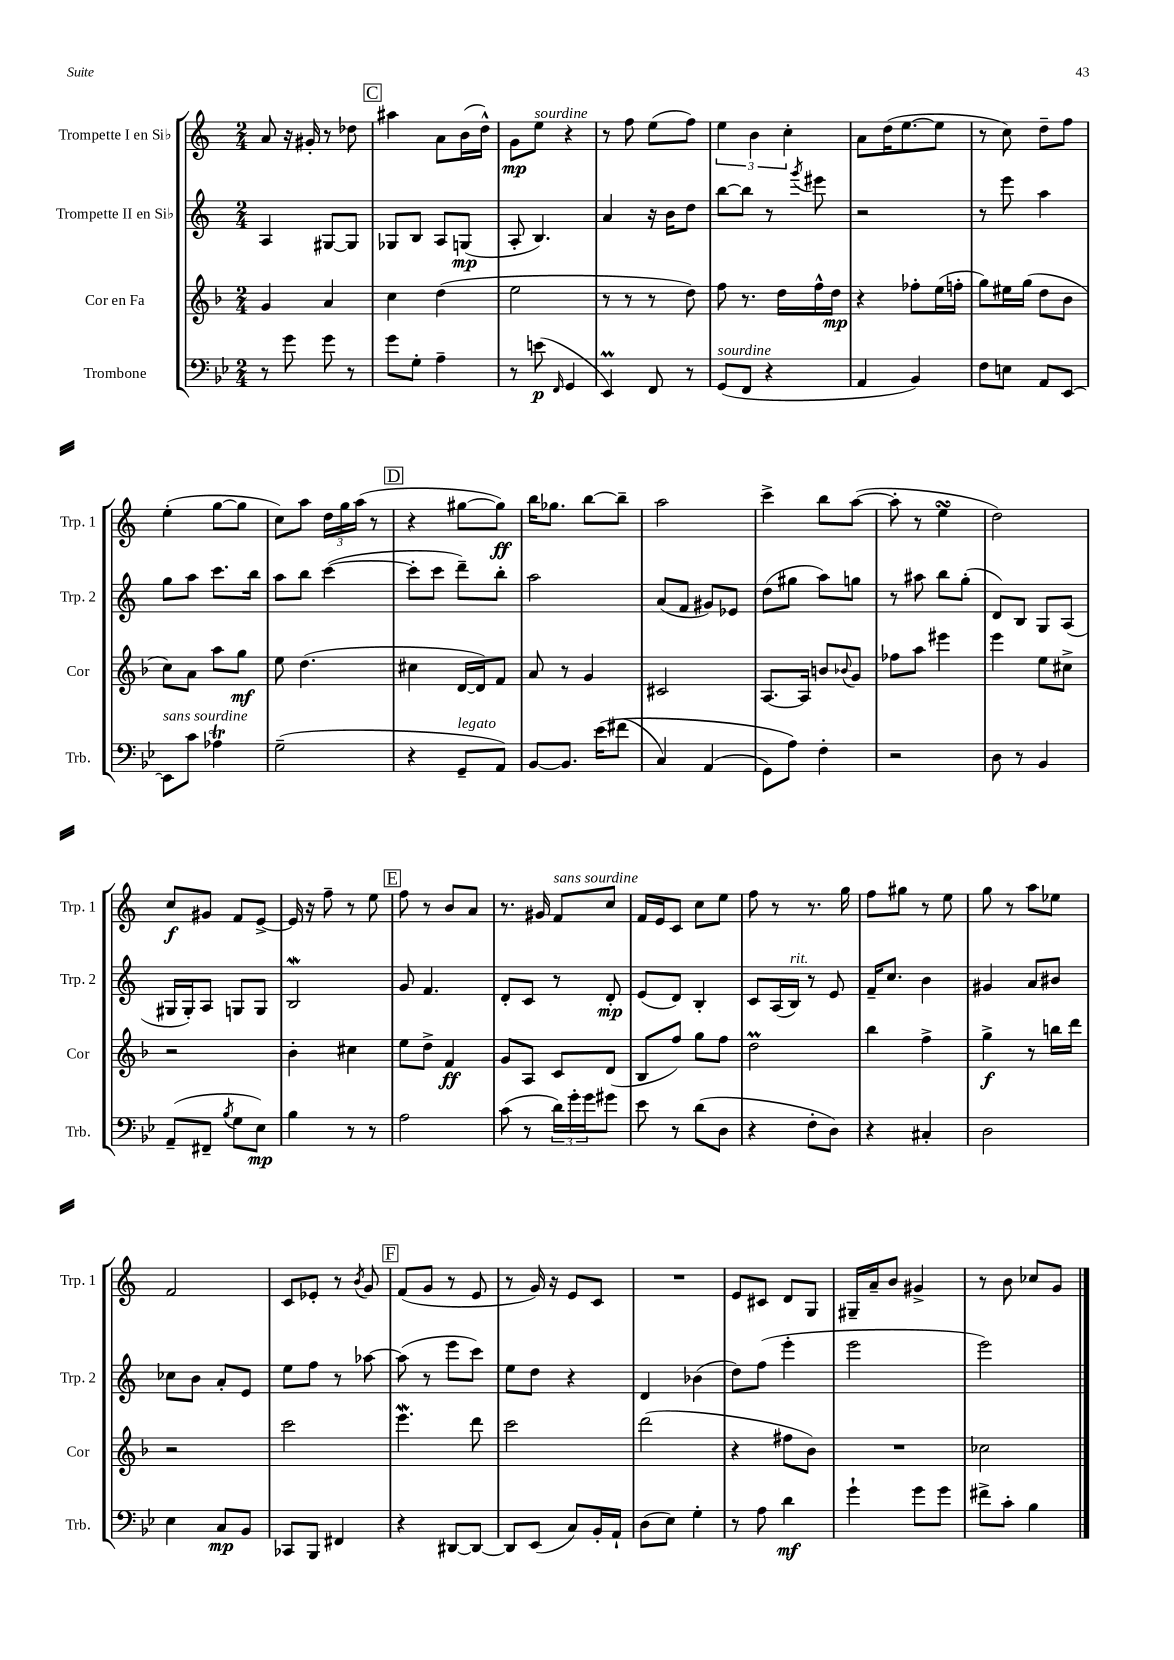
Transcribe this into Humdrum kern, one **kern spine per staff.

**kern	**dynam	**kern	**dynam	**kern	**dynam	**kern	**dynam
*part4	*part4	*part3	*part3	*part2	*part2	*part1	*part1
*staff4	*staff4	*staff3	*staff3	*staff2	*staff2	*staff1	*staff1
*I"Trombone	*	*I"Cor en Fa	*	*I"Trompette II en Si♭	*	*I"Trompette I en Si♭	*
*I'Trb.	*	*I'Cor	*	*I'Trp. 2	*	*I'Trp. 1	*
*clefF4	*	*clefG2	*	*clefG2	*	*clefG2	*
*k[b-e-]	*	*k[b-]	*	*k[]	*	*k[]	*
*M2/4	*	*M2/4	*	*M2/4	*	*M2/4	*
=19	=19	=19	=19	=19	=19	=19	=19
8r	.	4g/	.	4A/	.	8a/	.
8g\	.	.	.	.	.	16r	.
.	.	.	.	.	.	16g#X'/	.
8g\	.	4a/	.	[8G#X/L	.	8r	.
8r	.	.	.	8G#/J]	.	8dd-X\	.
!!LO:REH:place=s1:t=C
=20	=20	=20	=20	=20	=20	=20	=20
8g\L	.	4cc\	.	8G-X/L	.	4aa#X\	.
8G'\J	.	.	.	8B/J	.	.	.
4A~\	.	(4dd\	.	8A/L	.	8a\L	.
.	.	.	.	(8Gn/J	mp	(16b\L	.
.	.	.	.	.	.	16dd^^\JJ)	.
=21	=21	=21	=21	=21	=21	=21	=21
8r	.	2ee\	.	8A'/	.	8g\L	mp
!	!	!	!	!	!	!LO:TX:a:i:t=sourdine	!
(8en\	p	.	.	4.B/)	.	8ee\J	.
16qqFF/	.	.	.	.	.	.	.
4GG/	.	.	.	.	.	4r	.
=22	=22	=22	=22	=22	=22	=22	=22
4EE-M/)	.	8r	.	4a/	.	8r	.
.	.	8r	.	.	.	8ff\	.
8FF/	.	8r	.	16r	.	(8ee\L	.
.	.	.	.	16b\KL	.	.	.
8r	.	8dd\)	.	8dd\J	.	8ff\J)	.
=23	=23	=23	=23	=23	=23	=23	=23
!LO:TX:a:i:t=sourdine	!	!	!	!	!	!	!
(8GG/L	.	8ff\	.	[8bb\L	.	6ee\	.
8FF/J	.	8.r	.	8bb\J]	.	.	.
.	.	.	.	.	.	6b\	.
4r	.	.	.	8r	.	.	.
.	.	16dd\LL	.	.	.	.	.
.	.	.	.	.	.	6cc'\	.
.	.	.	.	8qggg/	.	.	.
.	.	16ff^^\	.	8eee#X\	.	.	.
.	.	16dd\JJ	mp	.	.	.	.
=24	=24	=24	=24	=24	=24	=24	=24
4AA/	.	4r	.	2r	.	8a\L	.
.	.	.	.	.	.	(16dd\K	.
.	.	.	.	.	.	[8.ee\	.
4BB-/)	.	8ff-X'\L	.	.	.	.	.
.	.	(16ee\L	.	.	.	8ee\J]	.
.	.	16ffn'\JJ	.	.	.	.	.
=25	=25	=25	=25	=25	=25	=25	=25
8F\L	.	8gg\L)	.	8r	.	8r	.
8En\J	.	16ee#X\L	.	8eee\	.	8cc\)	.
.	.	(16gg\JJ	.	.	.	.	.
8AA/L	.	8dd\L	.	4aa\	.	8dd~\L	.
[8EE-/J	.	8b-\J	.	.	.	8ff\J	.
!!LO:LB:g=z
=26	=26	=26	=26	=26	=26	=26	=26
!LO:TX:a:i:t=sans sourdine	!	!	!	!	!	!	!
8EE-\L]	.	8cc\L)	.	8gg\L	.	(4ee'\	.
8c\J	.	8a\J	.	8aa\J	.	.	.
4A-XT\	.	8aa\L	.	8.ccc\L	.	[8gg\L	.
.	.	8gg\J	mf	.	.	8gg\J]	.
.	.	.	.	16bb\Jk	.	.	.
=27	=27	=27	=27	=27	=27	=27	=27
(2G~\	.	8ee\	.	8aa\L	.	8cc\L)	.
.	.	(4.dd\	.	8bb\J	.	8aa\J	.
.	.	.	.	([4ccc\	.	24dd\LL	.
.	.	.	.	.	.	24gg\	.
.	.	.	.	.	.	(24aa\JJ	.
.	.	.	.	.	.	8r	.
!!LO:REH:place=s1:t=D
=28	=28	=28	=28	=28	=28	=28	=28
4r	.	4cc#X\	.	8ccc'\L]	.	4r	.
.	.	.	.	8ccc\J	.	.	.
!LO:TX:a:i:t=legato	!	!	!	!	!	!	!
8GG~/L	.	[16d/LL	.	8ddd~\L)	.	[8gg#X\L	.
.	.	16d/J])	.	.	.	.	.
8AA/J)	.	8f/J	.	8bb'\J	.	8gg#\J])	ff
=29	=29	=29	=29	=29	=29	=29	=29
[8BB-/L	.	8a/	.	2aa\	.	16bb\KL	.
.	.	.	.	.	.	8.gg-X\J	.
8.BB-/J]	.	8r	.	.	.	.	.
.	.	4g/	.	.	.	[8bb\L	.
(16e-\KL	.	.	.	.	.	.	.
(8f#X\J	.	.	.	.	.	8bb~\J]	.
=30	=30	=30	=30	=30	=30	=30	=30
4C/)	.	2c#X/	.	(8a/L	.	2aa\	.
.	.	.	.	8f/J	.	.	.
(4AA/	.	.	.	8g#X/L)	.	.	.
.	.	.	.	8e-X/J	.	.	.
=31	=31	=31	=31	=31	=31	=31	=31
8GG\L)	.	[8.A/L	.	(8dd\L	.	4ccc^\	.
8A\J)	.	.	.	8gg#X\J	.	.	.
.	.	16A/Jk]	.	.	.	.	.
4F'\	.	8bn/L	.	8aa\L)	.	8bb\L	.
.	.	8qqb-X/	.	.	.	.	.
.	.	8g/J	.	8ggn\J	.	([8aa\J	.
=32	=32	=32	=32	=32	=32	=32	=32
2r	.	8ff-X\L	.	8r	.	8aa'\]	.
.	.	8aa\J	.	8aa#X\	.	8r	.
.	.	4eee#X\	.	8bb\L	.	4eesSsS\	.
.	.	.	.	(8gg'\J	.	.	.
=33	=33	=33	=33	=33	=33	=33	=33
8D\	.	4eee\	.	8d/L)	.	2dd\)	.
8r	.	.	.	8B/J	.	.	.
4BB-/	.	8ee\L	.	8G/L	.	.	.
.	.	8cc#X^\J	.	(8A/J	.	.	.
!!LO:LB:g=z
=34	=34	=34	=34	=34	=34	=34	=34
(8AA~/L	.	2r	.	16G#X/LL	.	8cc/L	f
.	.	.	.	16G#'/J)	.	.	.
8FF#X~/J	.	.	.	8A/J	.	8g#X/J	.
8qB-/	.	.	.	.	.	.	.
8G\L	.	.	.	8Gn/L	.	8f/L	.
8E-\J)	mp	.	.	8G/J	.	[8e^/J	.
=35	=35	=35	=35	=35	=35	=35	=35
4B-\	.	4b-'\	.	2BW/	.	16e/]	.
.	.	.	.	.	.	16r	.
.	.	.	.	.	.	8ff~\	.
8r	.	4cc#X\	.	.	.	8r	.
8r	.	.	.	.	.	8ee\	.
!!LO:REH:place=s1:t=E
=36	=36	=36	=36	=36	=36	=36	=36
2A\	.	8ee\L	.	8g/	.	8ff\	.
.	.	8dd^\J	.	4.f/	.	8r	.
.	.	4f/	ff	.	.	8b/L	.
.	.	.	.	.	.	8a/J	.
=37	=37	=37	=37	=37	=37	=37	=37
(8c\	.	8g/L	.	8d'/L	.	8.r	.
8r	.	8A/J	.	8c/J	.	.	.
.	.	.	.	.	.	16g#X/	.
!	!	!	!	!	!	!LO:TX:a:i:t=sans sourdine	!
24d\LL)	.	8c/L	.	8r	.	8f/L	.
24g'\	.	.	.	.	.	.	.
24g\J	.	.	.	.	.	.	.
8g#X\J	.	(8d/J	.	8d'/	mp	8cc/J	.
=38	=38	=38	=38	=38	=38	=38	=38
8e-\	.	8B-/L	.	(8e/L	.	16f/LL	.
.	.	.	.	.	.	16e/J	.
8r	.	8ff/J)	.	8d/J)	.	8c/J	.
(8d\L	.	8gg\L	.	4B'/	.	8cc\L	.
8D\J	.	8ff\J	.	.	.	8ee\J	.
=39	=39	=39	=39	=39	=39	=39	=39
4r	.	2ddM\	.	8c/L	.	8ff\	.
.	.	.	.	(16A/L	.	8r	.
!	!	!	!	!LO:TX:a:i:t=rit.	!	!	!
.	.	.	.	16B/JJ)	.	.	.
8F'\L	.	.	.	8r	.	8.r	.
8D\J)	.	.	.	8e/	.	.	.
.	.	.	.	.	.	16gg\	.
=40	=40	=40	=40	=40	=40	=40	=40
4r	.	4bb-\	.	16f~/KL	.	8ff\L	.
.	.	.	.	8.cc/J	.	.	.
.	.	.	.	.	.	8gg#X\J	.
4C#X'/	.	4ff^\	.	4b\	.	8r	.
.	.	.	.	.	.	8ee\	.
=41	=41	=41	=41	=41	=41	=41	=41
2D\	.	4gg^\	f	4g#X/	.	8gg\	.
.	.	.	.	.	.	8r	.
.	.	8r	.	8a/L	.	8aa\L	.
.	.	16bbn\LL	.	8b#X/J	.	8ee-X\J	.
.	.	16ddd\JJ	.	.	.	.	.
!!LO:LB:g=z
=42	=42	=42	=42	=42	=42	=42	=42
4E-\	.	2r	.	8cc-X\L	.	2f/	.
.	.	.	.	8b\J	.	.	.
8C/L	mp	.	.	8a'/L	.	.	.
8BB-/J	.	.	.	8e/J	.	.	.
=43	=43	=43	=43	=43	=43	=43	=43
8CC-X/L	.	2ccc\	.	8ee\L	.	8c/L	.
8BBB-/J	.	.	.	8ff\J	.	8e-X'/J	.
4FF#X/	.	.	.	8r	.	8r	.
.	.	.	.	.	.	8qb/	.
.	.	.	.	[8aa-X\	.	8g/	.
!!LO:REH:place=s1:t=F
=44	=44	=44	=44	=44	=44	=44	=44
4r	.	4.eeeW\	.	(8aa-\]	.	(8f/L	.
.	.	.	.	8r	.	8g/J	.
[8DD#X/L	.	.	.	8eee\L	.	8r	.
8DD#/J_	.	8ddd\	.	8ccc\J)	.	8e/	.
=45	=45	=45	=45	=45	=45	=45	=45
8DD#/L]	.	2ccc\	.	8ee\L	.	8r	.
(8EE-/J	.	.	.	8dd\J	.	16g/)	.
.	.	.	.	.	.	16r	.
8C/L)	.	.	.	4r	.	8e/L	.
16BB-'/L	.	.	.	.	.	8c/J	.
16AA`/JJ	.	.	.	.	.	.	.
=46	=46	=46	=46	=46	=46	=46	=46
(8D\L	.	(2ddd\	.	4d/	.	2r	.
8E-\J)	.	.	.	.	.	.	.
4G'\	.	.	.	(4b-X\	.	.	.
=47	=47	=47	=47	=47	=47	=47	=47
8r	.	4r	.	8dd\L)	.	8e/L	.
8A\	.	.	.	(8ff\J	.	8c#X/J	.
4d\	mf	8ff#X\L	.	4eee'\	.	8d/L	.
.	.	8b-\J)	.	.	.	8G/J	.
=48	=48	=48	=48	=48	=48	=48	=48
4g`\	.	2r	.	2eee\	.	16G#X~/LL	.
.	.	.	.	.	.	16a~/J	.
.	.	.	.	.	.	8b/J	.
8g\L	.	.	.	.	.	4g#X^/	.
8g\J	.	.	.	.	.	.	.
=49	=49	=49	=49	=49	=49	=49	=49
8f#X^\L	.	2cc-X\	.	2eee\)	.	8r	.
8c'\J	.	.	.	.	.	8b\	.
4B-\	.	.	.	.	.	8cc-X/L	.
.	.	.	.	.	.	8g/J	.
==	==	==	==	==	==	==	==
*-	*-	*-	*-	*-	*-	*-	*-
